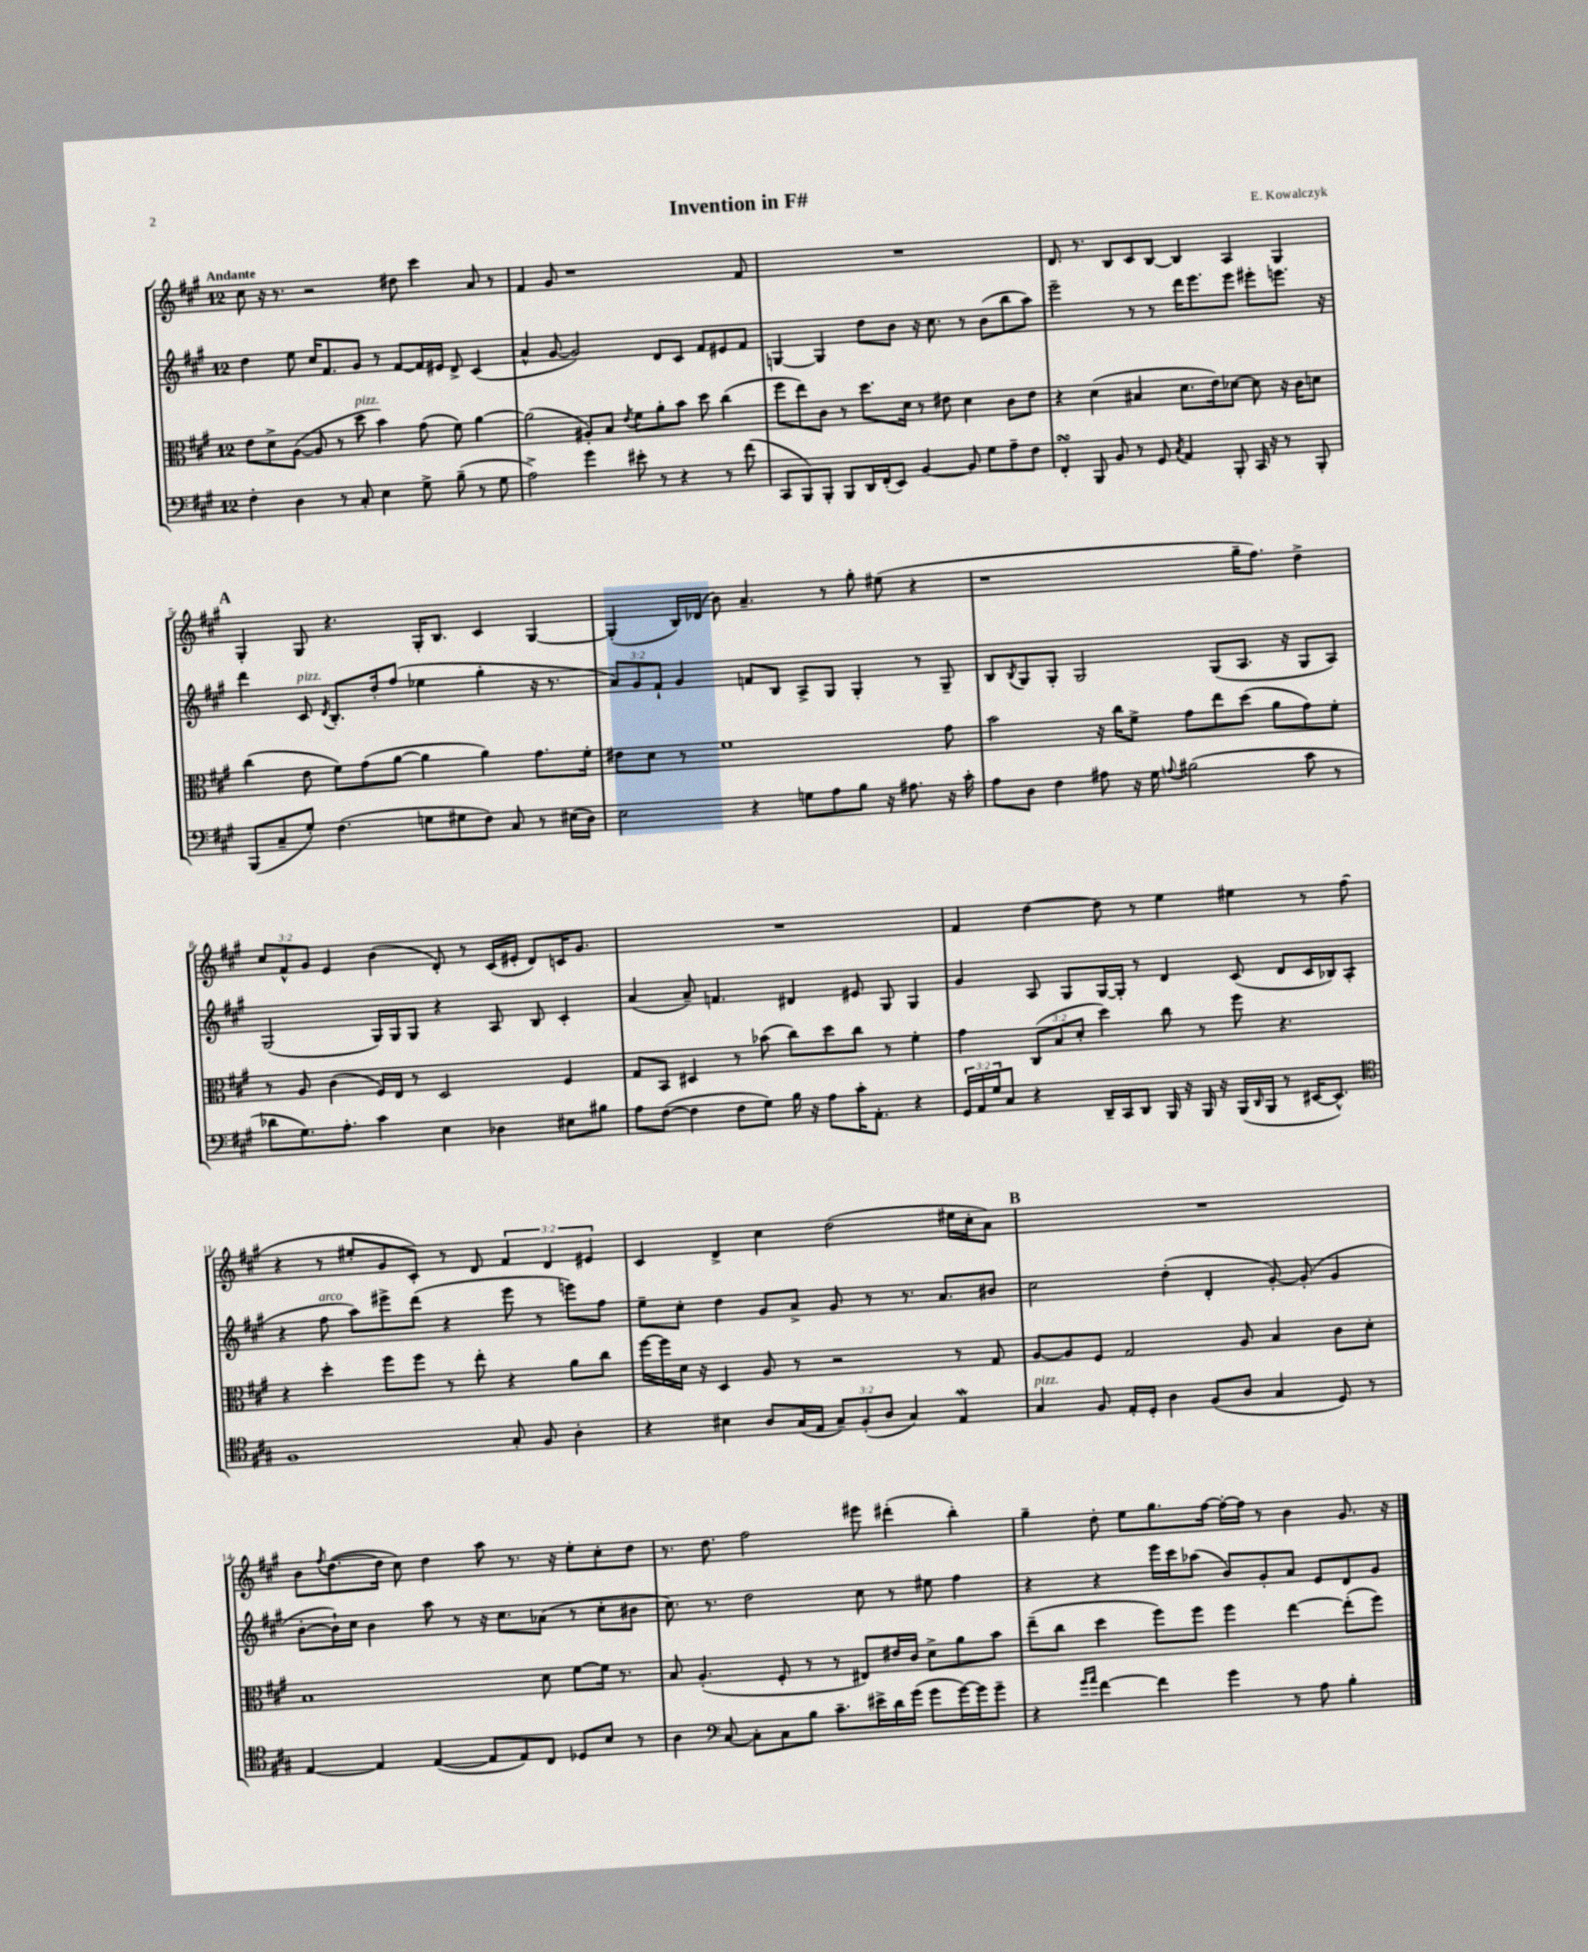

**kern	**kern	**kern	**kern
*staff4	*staff3	*staff2	*staff1
*clefF4	*clefC3	*clefG2	*clefG2
*k[f#c#g#]	*k[f#c#g#]	*k[f#c#g#]	*k[f#c#g#]
*M12/8	*M12/8	*M12/8	*M12/8
4F#'\	8e\L	4dd\	8cc#\
.	8d^\	.	16r
.	.	.	8.r
4D\	([8A\J	8ee\	.
.	8A/]	16cc#/LK	2r
.	.	8.f#/	.
8r	8r	.	.
8C#'/	8dd\	8g#/J	.
4E\	4b\)	8r	.
.	.	[8f#/L	8dd#\
8G#^\	(8g#\	16f#/]L	4ccc#\
.	.	16e#/JJ	.
(8B~\	8f#\)	8d^/	.
8r	[4a\	(4c#/	8a/
8G#\	.	.	8r
=	=	=	=
2A^\)	(2a\]	4a^^/	4f#/
.	.	[8g#/	8g#/
.	.	2g#/])	1r
4g#\	8A#'/L)	.	.
.	8B/J	.	.
.	8qe/	.	.
8e#'\	8f#\L	.	.
8r	8a'\	8d/L	.
4r	8b\J	8c#/J	.
.	8dd\	8f#/L	.
8r	(4cc#\	8e#/	.
(8f#\	.	8f#/J	8f#/
=	=	=	=
8CC#/L	8ff#\L	[4G/	1.r
8BBB/)	8ee\)	.	.
8BBB'/J	8c#\J	4G/]	.
8BBB/L	8r	.	.
16DD/L	8.dd\L	8dd\L	.
(16FF#'/J	.	.	.
8EE/J)	.	8b\J	.
.	16d\Jk	.	.
[4BB/	8r	16r	.
.	.	8.cc#\	.
.	8e#\	.	.
8BB/]	4d\	8r	.
8G#\L	.	(8b\L	.
8A~\	8c#\L	8bb\	.
8F#\J	8e#\J	8aa\J)	.
=	=	=	=
4FF#'/	4r	2eee~\	8.d/
.	.	.	8.r
8BBB/	(4d\	.	.
8BB/	.	.	8B/L
8r	4B#/	8r	8c#/
8GG#/	.	8r	[8B/J
8qC#/	.	.	.
4AA/	8.d\L	16ddd\LK	4B/]
.	.	8.eee\	.
.	16e\k)	.	.
8BBB'/	[8d-\J	8eee\J	4A/
16CC#/	8d-\]	8eee#'\L	.
16r	.	.	.
8r	16r	8.eee\J	4G#/
.	16c#\LK	.	.
8BBB'/	8d\J	.	.
.	.	16r	.
=	=	=	=
(8BBB/L	(4cc#\	4ddd\	4G#'/
8C#~/	.	.	.
8G#'/J)	8e\	8c#/	8G#/
.	.	8qd/	.
(4.F#\	8f#\L)	8.B'/L	4.r
.	(8g#\	.	.
.	.	16dd'/k	.
.	[8a\J	(8ff#/J	.
8G\L	4a\]	4ee-\	16G#'/LK
.	.	.	8.B/J
8G#\	.	.	.
8F#\J)	4a\)	4gg#'\	4c#/
8C#/	.	.	.
8r	8.g#\L	16r	[4G#/
.	.	8.r	.
(16E#\LL	.	.	.
16D\JJ)	16f#'\Jk	.	.
=	=	=	=
2E\	8e#\L	12a/L)	(4G#'/]
.	.	12g#/	.
.	8d\J	.	.
.	.	12f#`/J	.
.	8r	4g#/	16B/LL)
.	.	.	(16d-/JJ
.	1f#	.	8b\)
4r	.	8f/L	4.a~/
.	.	8B/J	.
8G\L	.	8A^/L	.
8A\	.	8G#/J	8r
8B\J	.	4G#'/	8gg#'\
16r	.	.	(8ee#\
8.A#\	.	.	.
.	.	8r	4r
16r	8g#\	8G#~/	.
16c#'\	.	.	.
=	=	=	=
8A\L	2b\	8B/L	1r
.	.	8qB/	.
8D\J	.	8G#/	.
4F#\	.	8G#'/J	.
.	.	2G#/	.
8A#\	16r	.	.
.	16cc#\LK	.	.
16r	8f#^\J	.	.
16G#\	.	.	.
8qqA/	.	.	.
(2B#\	8g#\L	.	.
.	8ee\	(8G#/L	.
.	(8dd\J	8.A/J	16gg#~\LK
.	.	.	8.ff#\J)
.	8a\L	.	.
.	.	16r	.
8c#\	8g#\)	8G#/L	4dd^\
8r	8f#'\J	8A/J)	.
=	=	=	=
8d-\L	8r	(2G#/	12cc#/L
.	.	.	12f#^^/
8.G#\)	8A/	.	.
.	.	.	12g#/J
.	(4c#\	.	4e/
8.A'\J	.	.	.
4c#\	16F#/LL)	16G#/LL)	(4b\
.	16E/JJ	16G#/J	.
.	8r	8G#/J	.
4E\	2D/	4r	8d'/)
.	.	.	8r
4D-\	.	8A/	(16c#/LL
.	.	.	16e#'/JJ
.	.	8B/	8d/L)
8E#\L	4F#/	4c#'/	16c/K
.	.	.	8.g#/J
8B#\J	.	.	.
=	=	=	=
8A\L	8G#/L	(4a/	1.r
([8F#\J	8BB/J	.	.
4F#\]	4D#/	8a~/)	.
.	.	4.f/	.
8F#\L	8r	.	.
8G#\J)	(8b-\	.	.
16B\	8cc#\L)	4d#/	.
16r	.	.	.
8A\L	8dd\	.	.
16c#'\K	8cc#\J	8e#/	.
8.AA'\J	.	.	.
.	8r	8G#/	.
4r	4f#'\	4G#/	.
=	=	=	=
24GG#/LL	4g#\	4g#/	4f#/
24AA/	.	.	.
24G#/J	.	.	.
8C#/J	.	.	.
4r	(12C#/L	8A/	[4dd\
.	12B/	.	.
.	.	8G#/L	.
.	12d'/J	.	.
16DD~/LL	4dd\)	[16G#/L	8dd\]
16CC#/J	.	16G#'/]JJ	.
8DD/J	.	8r	8r
16BBB/	8cc#\	4d/	4ee\
16r	.	.	.
16BBB/	8r	.	.
16r	.	.	.
(16BBB/LL	8ff#\	(8c#/	4ee#\
16qqDD/	.	.	.
16BBB/JJ	.	.	.
8r	4.r	8d/L	.
[16EE#/LK	.	16c#/L	8r
8.EE#^^/]J)	.	16B-/J)	.
.	.	(8A'/J	(8ff#\
=	=	=	=
*clefC4	*	*	*
1F#	4r	4r	4r
.	4dd'\	8ff#\	8r
.	.	8aa\L)	8ee#'/L
.	8ff#\L	8eee#^\	8g#/
.	8ff#\J	(8ddd\J	8c#'/J)
.	8r	4r	8r
.	8ee'\	.	8d/
8G#'/	4r	8eee#\	6f#/
8F#/	.	8r	.
.	.	.	6d/
4A'\	8a\L	8eee\L)	.
.	.	.	6e#/
.	8cc#\J	8ff#\J	.
=	=	=	=
4r	[16ff#\LL	8ee~\L	4c#/
.	16ff#\]	.	.
.	16d\JJ	8cc#'\J	.
.	16r	.	.
4B#\	4D/	4dd\	4d^/
8A/L	8A/	8g#/L	4cc#\
(16G#/L	8r	8a^/J	.
16E/JJ	.	.	.
12G#~/L)	2r	8g#/	(2dd\
(12F#'/	.	.	.
.	.	8r	.
12A/J	.	.	.
4G#/)	.	8.r	.
.	.	8.a/L	.
4E/	8r	.	16ee#\LL
.	.	.	16cc#'\J
.	8G#/	8b#/J	8a\J)
=	=	=	=
4G#/	[8A/L	2cc#\	1.r
.	8A/]	.	.
8F#/	8F#/J	.	.
16E'/LL	2G#/	.	.
16D'/JJ	.	.	.
4A\	.	(4dd'\	.
(8F#/L	.	4d'/	.
8A/J	8A/	.	.
4G#/	4B/	[8g#'/)	.
.	.	(8g#'/]	.
8D/)	8c#\L	4g#/	.
8r	8d'\J	.	.
=	=	=	=
[4E/	1B	[8b'\L	8b\L
.	.	.	8qff#/
.	.	16b`\]L)	([8.dd\
.	.	16cc#\JJ	.
4E/]	.	4b\	.
.	.	.	16dd\]Jk
.	.	.	8cc#\)
([4E/	.	8aa\	4dd\
.	.	8r	.
8E/]L	.	16r	8aa\
.	.	8.cc#\L	.
8E/)	.	.	8.r
8C#/J	8d\	(8a-\J	.
.	.	.	16r
8D-/L	[8f#\L	8r	8ee'\L
8B/J	16f#\]Jk	8cc#'\L	8cc#'\
.	8.r	.	.
8r	.	8b#\J	8dd\J
=	=	=	=
4A\	8B/	8.cc#\)	8.r
.	(4.A'/	.	.
.	.	8.r	8.dd\
*clefF4	*	*	*
[8C#/	.	.	.
8C#'\]L	.	2dd\	2ff#\
8C#\	8F#'/	.	.
8B\J	8r	.	.
8.c#~\L	8r	.	.
.	8E#/L)	8cc#\	8eee#\
16e#^\L	.	.	.
16d\	16e#/L	8r	(4ddd#'\
(16g#\JJ	16c#/JJ	.	.
8g#\L	8d^\L	8ee#\	.
[16g#\L)	8a\	4ff#\	4bb'\)
16g#\]J	.	.	.
8g#~\J	8b\J	.	.
=	=	=	=
4r	(8ee~\L	4r	4gg#~\
.	8cc#\J	.	.
16qqg#/LL	.	.	.
16qqa/JJ	.	.	.
[4f#\	4dd\	4r	8dd'\
.	.	.	8ee\L
4f#\]	8ff#\L)	16eee\LL	8.gg#\
.	.	16ccc#\J	.
.	8ff#\J	(8aa-\J	.
.	.	.	[16ff#\Jk
4g#\	4ff#\	8b/L)	16ff#'\_LL
.	.	.	16ff#\]JJ
.	.	8g#'/	8r
8r	[4ee\	8a/J	4b\
8A\	.	8e/L	.
4B'\	(8ee'\]L	8d/	8.g#/
.	8ff#\J)	8g#/J	.
.	.	.	16r
==	==	==	==
*-	*-	*-	*-
